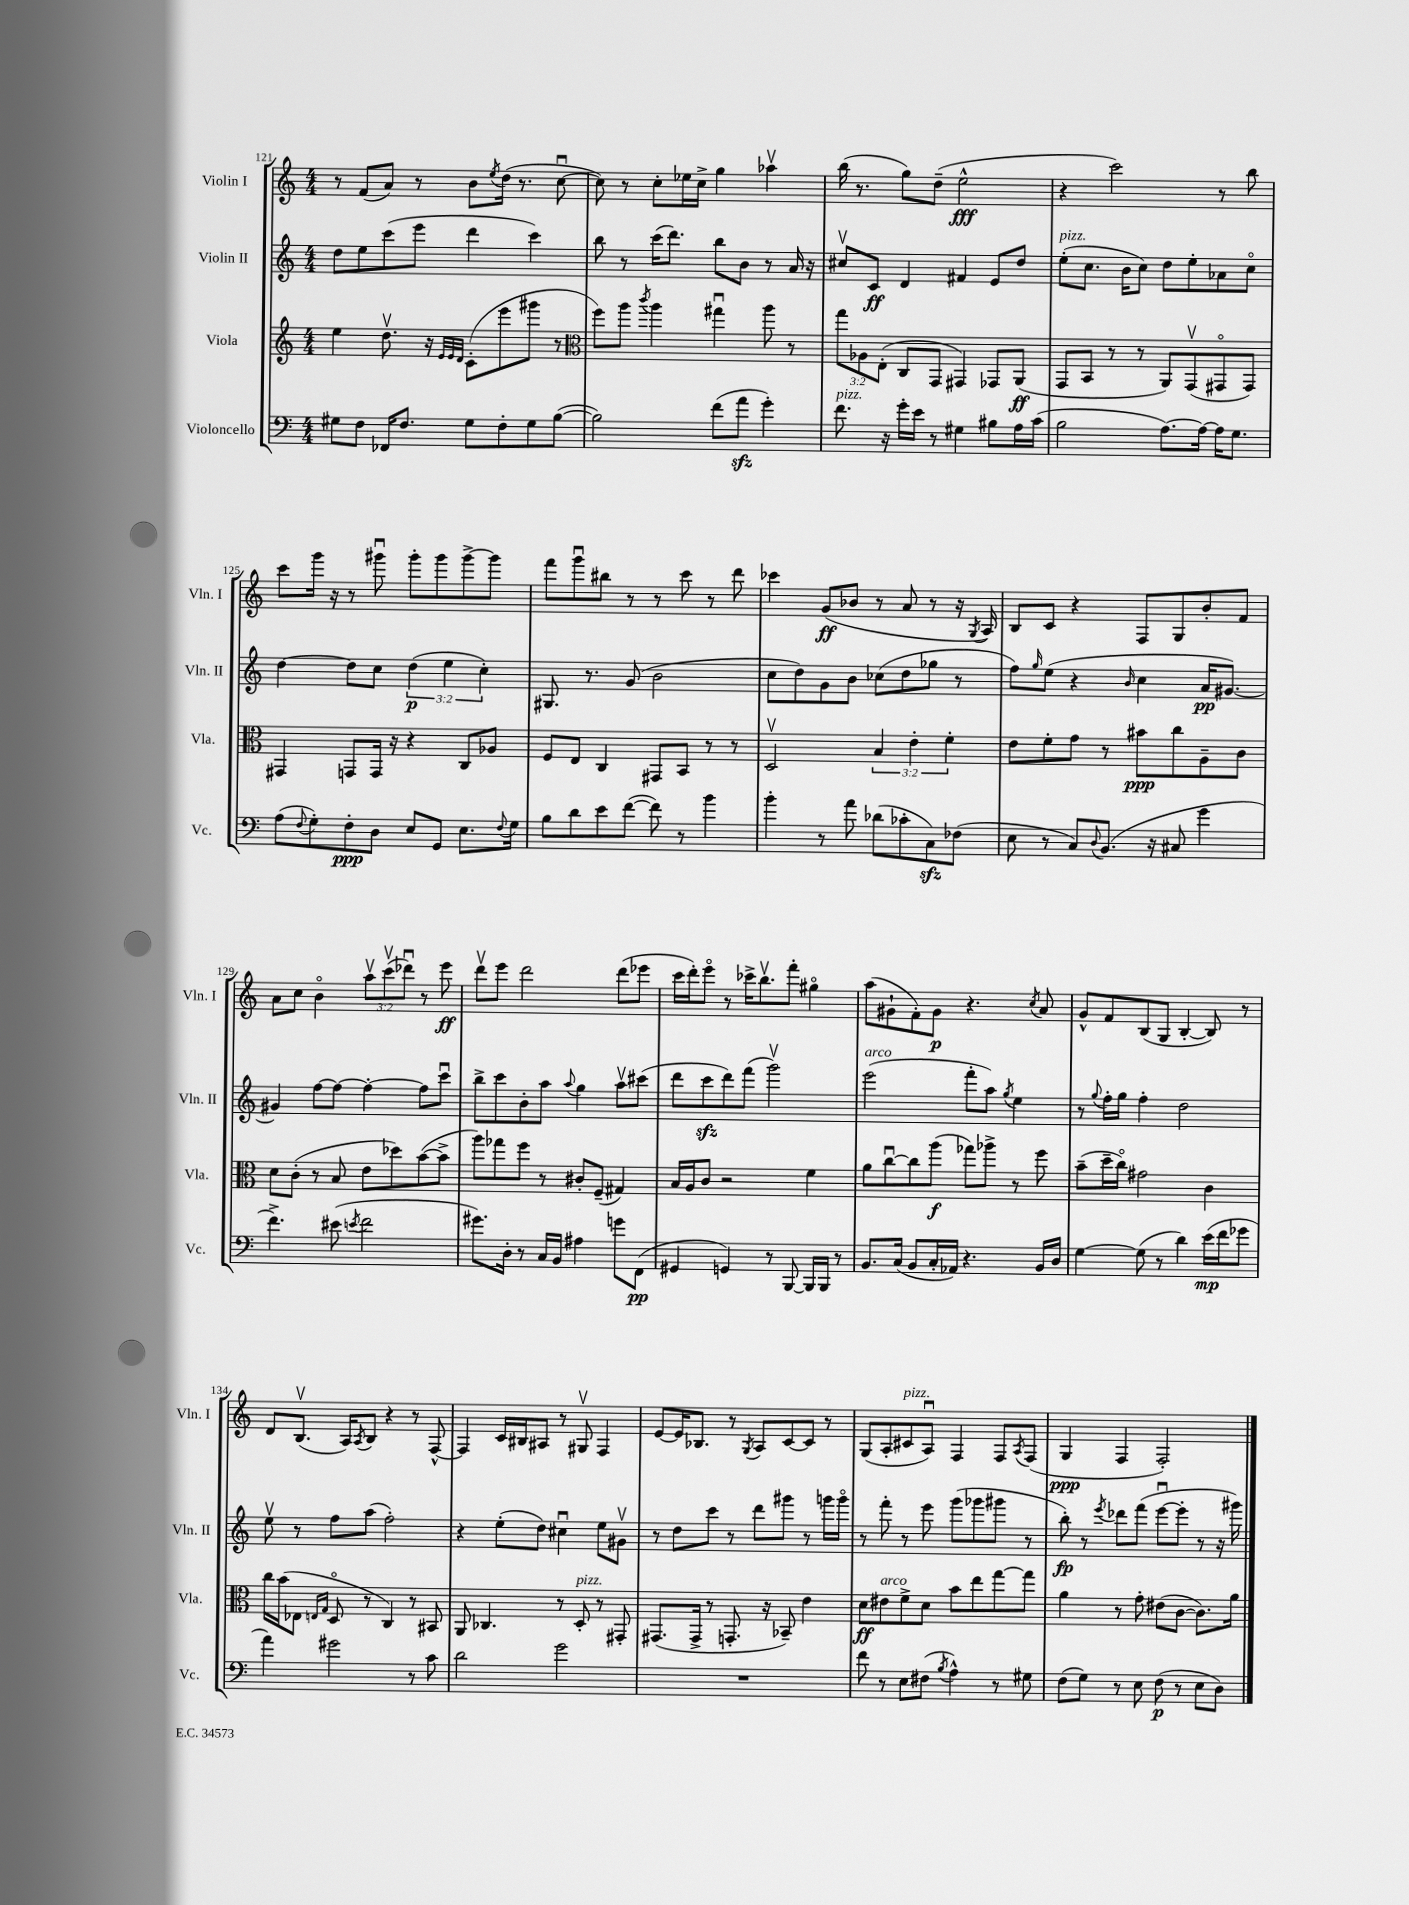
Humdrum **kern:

**kern	**kern	**kern	**kern
*staff4	*staff3	*staff2	*staff1
*clefF4	*clefG2	*clefG2	*clefG2
*k[]	*k[]	*k[]	*k[]
*M4/4	*M4/4	*M4/4	*M4/4
8G#	4ee	8dd	8r
8F	.	8ee	(8f
16FF-	8.ddv	(8ccc	8a)
8.F	.	.	.
.	.	8eee	8r
.	16r	.	.
.	32qqe	.	.
.	32qqe	.	.
.	32qqd	.	.
8G#	(8c'	4ddd	8b
.	.	.	8qee
8F'	8eee	.	(16dd
.	.	.	8.r
8G#	8ggg#	4ccc)	.
([8B	8r	.	[8ccu
=	=	=	=
*	*clefC3	*	*
2B])	8ff)	8bb	8cc])
.	8aa	8r	8r
.	8qccc	.	.
.	4aa	(16ccc	8cc'
.	.	8.ddd)	.
.	.	.	16ee-
.	.	.	16cc^
(8f	4gg#u	8bb	4gg
8a	.	8b	.
4g')	8aa	8r	4aa-v
.	8r	16a	.
.	.	16r	.
=	=	=	=
8.f	12gg	8cc#v	(16bb
.	.	.	8.r
.	12A-	.	.
.	.	8c	.
.	(12E'	.	.
16r	.	.	.
16g'	8C	4d	8gg)
16e	.	.	.
8r	8GG	.	(8dd~
4G#	4GG#)	4f#	2ee^^
8B#	8GG-	8e	.
16A	(8AA	8dd	.
(16c	.	.	.
=	=	=	=
2B	8GG	(8ee'	4r
.	8BB	8.cc	.
.	8r	.	2ccc)
.	.	16b	.
.	8r	8cc)	.
[8.A)	8AA)	8dd	.
.	(8GGv	8ee'	.
16A_	.	.	.
16A]	8GG#o	8a-	8r
8.G	.	.	.
.	8GG#)	8cco	8bb
=	=	=	=
(8A	4GG#	[4dd	8ccc
8qqF	.	.	.
8G')	.	.	16ggg
.	.	.	16r
8F'	8GG	8dd]	8r
8D	16GG	8cc	8ggg#u
.	16r	.	.
8E	4r	(6dd	8ggg#'
8GG	.	.	8ggg#
.	.	6ee	.
8.E	8C	.	[8ggg#^
.	.	6cc')	.
.	8A-	.	8ggg#]
8qqF	.	.	.
16G	.	.	.
=	=	=	=
8B	8F	8.G#	8fff
8d	8E	.	8gggu
.	.	8.r	.
8e	4C	.	8bb#
([8f	.	(8g	8r
8f])	8GG#	2b	8r
8r	8BB	.	8ccc
4b	8r	.	8r
.	8r	.	8ddd
=	=	=	=
4b'	2Dv	8cc	4ccc-
.	.	8dd)	.
8r	.	8g	(8g
8a	.	8b	8b-
(8d-	6B	(8cc-	8r
8c-'	.	8dd	8a
.	6e'	.	.
8C)	.	8gg-	8r
.	6f'	.	.
(8F-	.	8r	16r
.	.	.	8qG
.	.	.	16A)
=	=	=	=
8E	8e	8ff)	8B
.	.	16qqgg	.
8r	8f'	(8ee	8c
8C)	8g	4r	4r
8qqD	.	.	.
(8.BB	8r	.	.
.	.	16qqb	.
.	8b#	4cc	8F
16r	.	.	.
8C#	8cc	.	8G
4g	8A~	16a	8b'
.	.	[8.g#)	.
.	8c	.	8f
=	=	=	=
4.f^)	8d	4g#]	8a
.	(8c'	.	8cc
.	8r	[8ff	4bo
(8e#	8B	8ff_	.
8qe	.	.	.
2f	8e	4ff'_	12aav
.	.	.	(12cccv
.	8dd-)	.	.
.	.	.	12ddd-u)
.	([8b	8ff]	8r
.	8b^]	8cccu	8eee
=	=	=	=
8.g#)	8aa)	8bb^	8dddv
.	8gg-	8ccc	8eee
16D'	.	.	.
8r	8ff	8b'	2ddd
16C	8r	8aa	.
16BB	.	.	.
.	.	8qqaa	.
4A#	8c#'	4gg	.
.	(8F~	.	.
8g	4G#)	8aav	(8ddd
(8FF	.	(8ccc#	8eee-
=	=	=	=
4GG#	16B	8ddd	16ccc
.	16A	.	16ddd')
.	8c	8ccc	8eeeo
4GG)	2r	8ddd)	8r
.	.	(8fff	16ccc-^
.	.	.	8.bbv
8r	.	2gggv)	.
[8BBB	.	.	8fff'
16BBB]	4f	.	4gg#o
16BBB	.	.	.
8r	.	.	.
=	=	=	=
8.BB	8a	(2eee	(8aa
.	[8ccu	.	8g#`
(16C	.	.	.
8BB	8cc]	.	8f')
16C'	(8aa	.	8g#
16AA-)	.	.	.
4.r	8gg-)	8fff'	4.r
.	8aa-^	8aa)	.
.	.	8qgg	.
.	8r	4ee	.
.	.	.	8qcc
16BB	8ff	.	8a
16D	.	.	.
=	=	=	=
[4G	(8b~	8r	8g^^
.	.	8qqgg	.
.	16dd~	16ff'	8f
.	16cco)	16gg	.
(8G]	2g#	4ff'	(8B
8r	.	.	8G
4d)	.	2dd	[4B'
(16e	4c	.	8B])
16f	.	.	.
8g-	.	.	8r
=	=	=	=
4a)	16cc	8eev	8d
.	(16b	.	.
.	8E-	8r	(8.Bv
.	16qqE	.	.
.	16qqG	.	.
2g#	8Do	8ff	.
.	.	.	16A)
.	.	.	8qA
.	8r	(8aa	8B
.	4C)	2ff')	4r
8r	8r	.	8r
8c	8BB#	.	[8F^^
=	=	=	=
2d	8AA	4r	4F]
.	4.C-	.	.
.	.	(8ee'	16c
.	.	.	16B#
.	.	8dd)	8A#
2g	8r	4cc#u	8r
.	8D'	.	8G#v
.	8r	8ee	4F
.	8GG#'	8g#v	.
=	=	=	=
1r	(8.GG#	8r	[8e
.	.	8dd	16e]
.	16GG#^	.	8.B-
.	8r	8ccc	.
.	8.GG'	8r	8r
.	.	.	8qG
.	.	8ddd	8A
.	16r	.	.
.	8BB-~)	8ggg#	[8c
.	4e	8r	8c]
.	.	16ggg	8r
.	.	16gggo	.
=	=	=	=
8f	8d	8r	(8G
8r	8e#	8fff'	8A'
8E	8f^	8r	8c#
(8F#	8d	8eee	8Au)
8qB	.	.	.
4A^^)	8b	(8ggg	4F
.	8ee	8ggg-	.
8r	[8gg	8ggg#	8F
.	.	.	8qA
8G#	8gg]	8r	(8F
=	=	=	=
(8F	4a	8bb')	4G
8G)	.	8r	.
.	.	8qeee	.
8r	8r	8ddd-	4F
8E	8g'	(8fff	.
(8F	(8e#	[8eeeu	2F')
8r	[8c	8eee']	.
8E	8.c])	8r	.
8D)	.	16r	.
.	16a	16ggg#)	.
==	==	==	==
*-	*-	*-	*-
